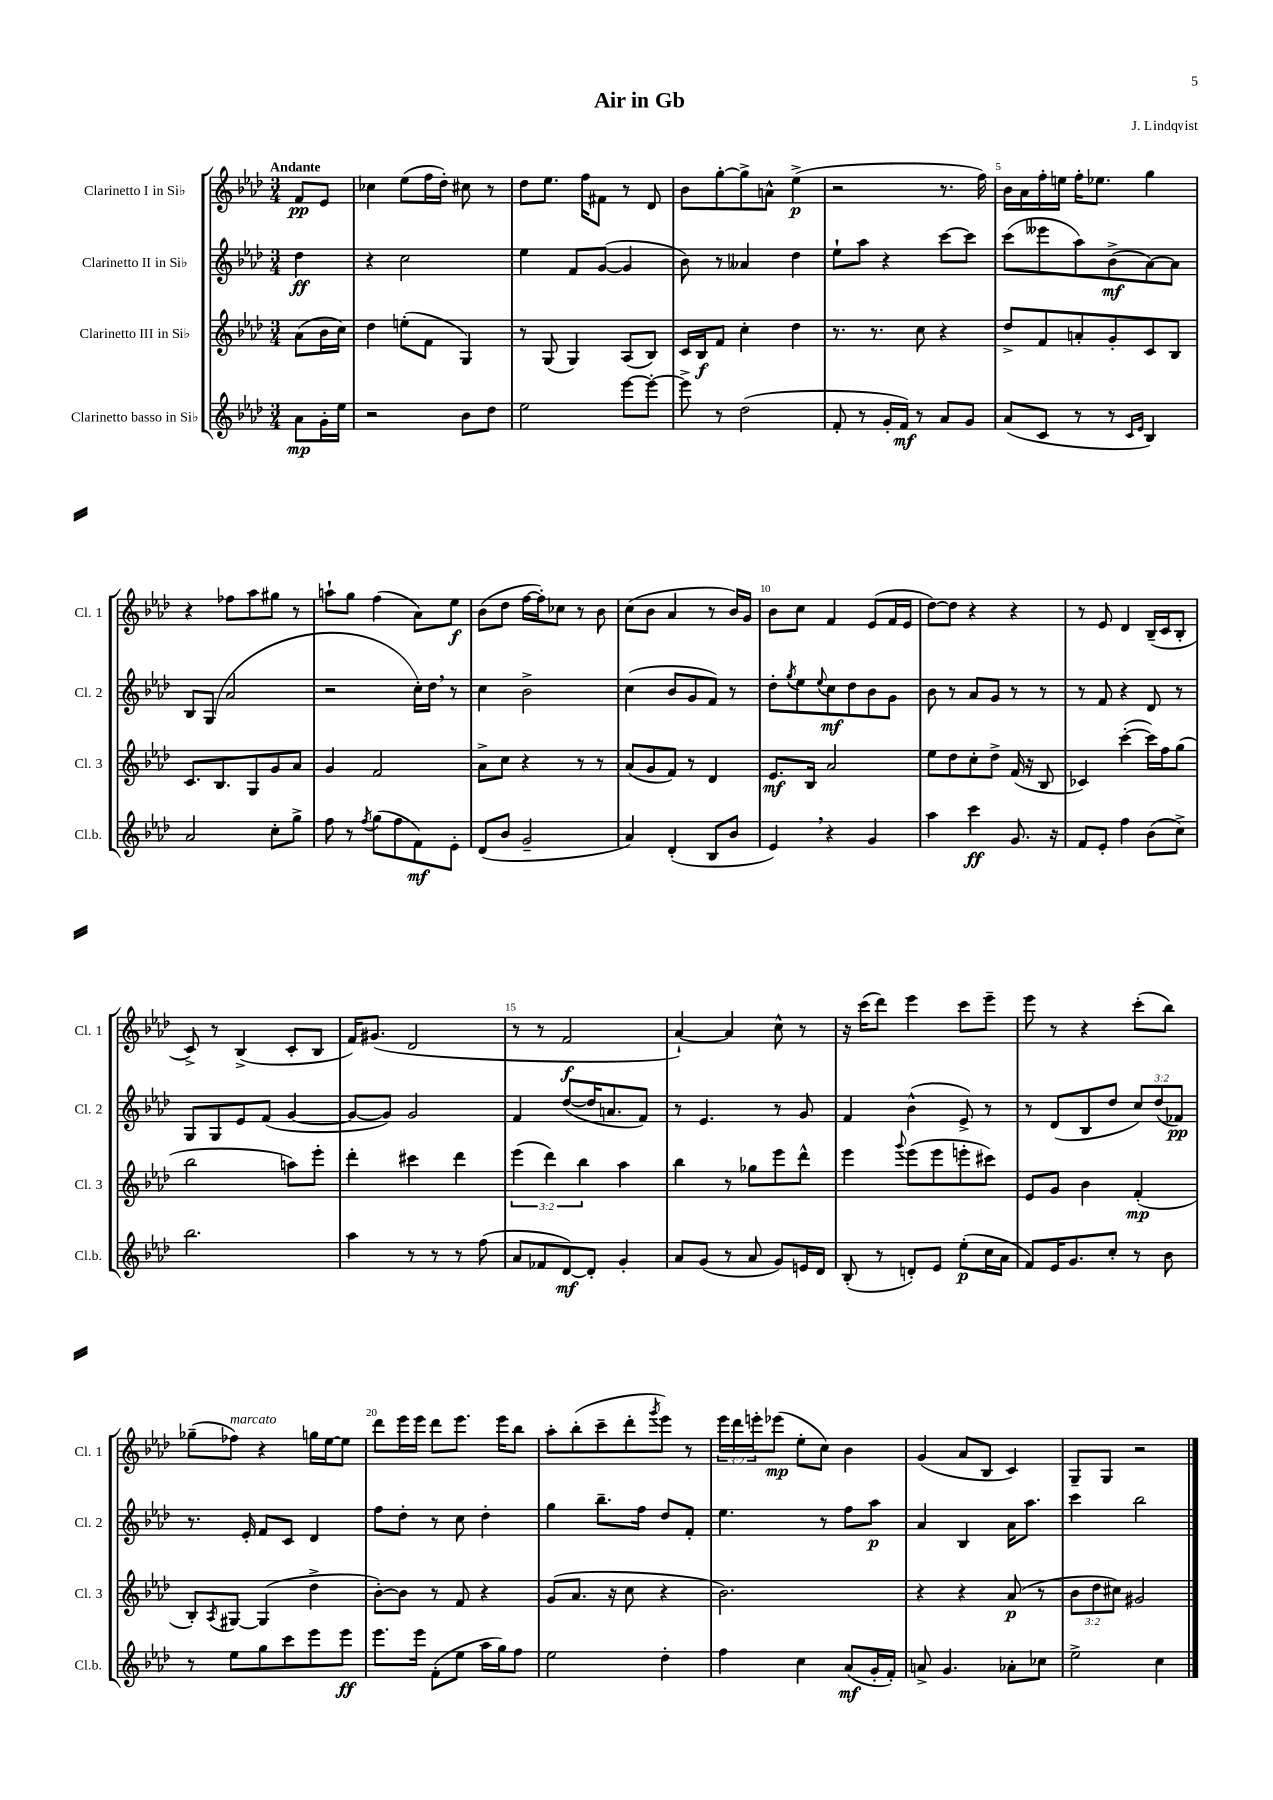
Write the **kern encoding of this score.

**kern	**dynam	**kern	**dynam	**kern	**dynam	**kern	**dynam
*part4	*part4	*part3	*part3	*part2	*part2	*part1	*part1
*staff4	*staff4	*staff3	*staff3	*staff2	*staff2	*staff1	*staff1
*I"Clarinetto basso in Si♭	*	*I"Clarinetto III in Si♭	*	*I"Clarinetto II in Si♭	*	*I"Clarinetto I in Si♭	*
*I'Cl.b.	*	*I'Cl. 3	*	*I'Cl. 2	*	*I'Cl. 1	*
*clefG2	*	*clefG2	*	*clefG2	*	*clefG2	*
*k[b-e-a-d-]	*	*k[b-e-a-d-]	*	*k[b-e-a-d-]	*	*k[b-e-a-d-]	*
*M3/4	*	*M3/4	*	*M3/4	*	*M3/4	*
=	=	=	=	=	=	=	=
!	!	!	!	!	!	!LO:TX:a:B:t=Andante	!
8a-\L	mp	(8a-\L	.	4dd-\	ff	8f/L	pp
16g'\L	.	16b-\L	.	.	.	8e-/J	.
16ee-\JJ	.	16cc\JJ)	.	.	.	.	.
=1	=1	=1	=1	=1	=1	=1	=1
2r	.	4dd-\	.	4r	.	4cc-X\	.
.	.	(8een'\L	.	2cc\	.	(8ee-\L	.
.	.	8f\J	.	.	.	16ff\L	.
.	.	.	.	.	.	16dd-'\JJ)	.
8b-\L	.	4G/)	.	.	.	8cc#X\	.
8dd-\J	.	.	.	.	.	8r	.
=2	=2	=2	=2	=2	=2	=2	=2
2ee-\	.	8r	.	4ee-\	.	8dd-\L	.
.	.	(8G/	.	.	.	8.ee-\J	.
.	.	4G/)	.	8f/L	.	.	.
.	.	.	.	.	.	16ff\KL	.
.	.	.	.	([8g/J	.	8f#X\J	.
[8eee-\L	.	(8A-/L	.	4g/]	.	8r	.
8eee-'\J_	.	8B-/J)	.	.	.	8d-/	.
=3	=3	=3	=3	=3	=3	=3	=3
8eee-^\]	.	16c/LL	.	8b-\)	.	8b-\L	.
.	.	16B-/J	f	.	.	.	.
8r	.	8f/J	.	8r	.	[8gg'\	.
(2dd-\	.	4cc'\	.	4a--X/	.	8gg^\]	.
.	.	.	.	.	.	8an^^\J	.
.	.	4dd-\	.	4dd-\	.	(4ee-^\	p
=4	=4	=4	=4	=4	=4	=4	=4
8f'/	.	8.r	.	8ee-`\L	.	2r	.
8r	.	.	.	8aa-\J	.	.	.
.	.	8.r	.	.	.	.	.
16g'/LL	.	.	.	4r	.	.	.
16f/JJ)	mf	.	.	.	.	.	.
8r	.	8cc\	.	.	.	.	.
8a-/L	.	4r	.	[8ccc\L	.	8.r	.
8g/J	.	.	.	8ccc\J]	.	.	.
.	.	.	.	.	.	16ff\)	.
=5	=5	=5	=5	=5	=5	=5	=5
(8a-/L	.	8dd-^/L	.	(8ccc\L	.	16b-\LL	.
.	.	.	.	.	.	16a-\	.
8c/J	.	8f/	.	8eee--X\	.	16ff'\	.
.	.	.	.	.	.	16een\JJ	.
8r	.	8an'/	.	8aa-\)	.	16ff'\KL	.
.	.	.	.	.	.	8.ee-X\J	.
8r	.	8g'/	.	(8b-^\	mf	.	.
16qqc/LL	.	.	.	.	.	.	.
16qqe-/JJ	.	.	.	.	.	.	.
4B-/)	.	8c/	.	[8a-\)	.	4gg\	.
.	.	8B-/J	.	8a-\J]	.	.	.
!!LO:LB:g=z
=6	=6	=6	=6	=6	=6	=6	=6
2a-/	.	8.c/L	.	8B-/L	.	4r	.
.	.	.	.	(8G/J	.	.	.
.	.	8.B-/	.	.	.	.	.
.	.	.	.	2a-/	.	8ff-X\L	.
.	.	8G/	.	.	.	8aa-\	.
8cc'\L	.	8g/	.	.	.	8gg#X\J	.
8gg^\J	.	8a-/J	.	.	.	8r	.
=7	=7	=7	=7	=7	=7	=7	=7
8ff\	.	4g/	.	2r	.	8aan`\L	.
8r	.	.	.	.	.	8gg\J	.
8qff/	.	.	.	.	.	.	.
(8gg\L	.	2f/	.	.	.	(4ff\	.
8ff\	.	.	.	.	.	.	.
8f\)	mf	.	.	16cc'\LL)	.	8a-\L)	.
.	.	.	.	16dd-,\JJ	.	.	.
8e-'\J	.	.	.	8r	.	8ee-\J	f
=8	=8	=8	=8	=8	=8	=8	=8
(8d-/L	.	8a-^\L	.	4cc\	.	(8b-\L	.
8b-/J	.	8cc\J	.	.	.	8dd-\J	.
2g~/	.	4r	.	2b-^\	.	[16ff\LL	.
.	.	.	.	.	.	16ff'\J])	.
.	.	.	.	.	.	8cc-X\J	.
.	.	8r	.	.	.	8r	.
.	.	8r	.	.	.	8b-\	.
=9	=9	=9	=9	=9	=9	=9	=9
4a-/)	.	(8a-/L	.	(4cc\	.	(8cc\L	.
.	.	8g/	.	.	.	8b-\J	.
(4d-'/	.	8f/J)	.	8b-/L	.	4a-/	.
.	.	8r	.	8g/	.	.	.
8B-/L	.	4d-/	.	8f/J)	.	8r	.
8b-/J	.	.	.	8r	.	16b-/LL)	.
.	.	.	.	.	.	16g/JJ	.
=10	=10	=10	=10	=10	=10	=10	=10
4e-,/)	.	8.e-/L	mf	8dd-'\L	.	8b-\L	.
.	.	.	.	8qgg/	.	.	.
.	.	.	.	8ee-\	.	8cc\J	.
.	.	16B-/Jk	.	.	.	.	.
.	.	.	.	8qqee-/	.	.	.
4r	.	2a-/	.	8cc\	mf	4f/	.
.	.	.	.	8dd-\	.	.	.
4g/	.	.	.	8b-\	.	(8e-/L	.
.	.	.	.	8g\J	.	16f/L	.
.	.	.	.	.	.	16e-/JJ	.
=11	=11	=11	=11	=11	=11	=11	=11
4aa-\	.	8ee-\L	.	8b-\	.	[8dd-\L)	.
.	.	8dd-\	.	8r	.	8dd-\J]	.
4ccc\	ff	8cc'\	.	8a-/L	.	4r	.
.	.	8dd-^\J	.	8g/J	.	.	.
8.g/	.	(16f/	.	8r	.	4r	.
.	.	16r	.	.	.	.	.
.	.	8B-/	.	8r	.	.	.
16r	.	.	.	.	.	.	.
=12	=12	=12	=12	=12	=12	=12	=12
8f/L	.	4c-X/)	.	8r	.	8r	.
8e-'/J	.	.	.	8f/	.	8e-/	.
4ff\	.	([4ccc'\	.	4r	.	4d-/	.
(8b-\L	.	16ccc\LL])	.	8d-/	.	(16B-~/LL	.
.	.	16ff\J	.	.	.	16c/J	.
8cc^\J)	.	(8gg\J	.	8r	.	8B-'/J	.
!!LO:LB:g=z
=13	=13	=13	=13	=13	=13	=13	=13
2.bb-\	.	2bb-\	.	8G/L	.	8c^/)	.
.	.	.	.	8G/	.	8r	.
.	.	.	.	8e-/	.	(4B-^/	.
.	.	.	.	(8f/J	.	.	.
.	.	8aan\L)	.	[4g/	.	8c'/L	.
.	.	8eee-'\J	.	.	.	8B-/J	.
=14	=14	=14	=14	=14	=14	=14	=14
4aa-\	.	4ddd-'\	.	8g/L_	.	16f/KL)	.
.	.	.	.	.	.	(8.g#X/J	.
.	.	.	.	8g/J])	.	.	.
8r	.	4ccc#X\	.	2g/	.	2d-/	.
8r	.	.	.	.	.	.	.
8r	.	4ddd-\	.	.	.	.	.
(8ff\	.	.	.	.	.	.	.
=15	=15	=15	=15	=15	=15	=15	=15
8a-/L	.	(6eee-\	.	4f/	.	8r	.
8f-X/	.	.	.	.	.	8r	.
.	.	6ddd-\)	.	.	.	.	.
[8d-/)	mf	.	.	([8dd-/L	.	2f/	f
.	.	6bb-\	.	.	.	.	.
8d-'/J]	.	.	.	16dd-/K]	.	.	.
.	.	.	.	8.an/	.	.	.
4g'/	.	4aa-\	.	.	.	.	.
.	.	.	.	8f/J)	.	.	.
=16	=16	=16	=16	=16	=16	=16	=16
8a-/L	.	4bb-\	.	8r	.	[4a-`/)	.
(8g/J	.	.	.	4.e-/	.	.	.
8r	.	8r	.	.	.	4a-/]	.
8a-/	.	8gg-X\L	.	.	.	.	.
8g/L)	.	8eee-\	.	8r	.	8cc^^\	.
16en/L	.	8ddd-^^\J	.	8g/	.	8r	.
16d-/JJ	.	.	.	.	.	.	.
=17	=17	=17	=17	=17	=17	=17	=17
(8B-'/	.	4eee-\	.	4f/	.	16r	.
.	.	.	.	.	.	(16ccc\KL	.
8r	.	.	.	.	.	8ddd-\J)	.
.	.	8qqggg/	.	.	.	.	.
8dn'/L)	.	(8eee-\L	.	(4b-^^\	.	4eee-\	.
8e-/J	.	8eee-\	.	.	.	.	.
(8ee-'\L	p	8eeen'\	.	8e-^/)	.	8ccc\L	.
16cc\L	.	8ccc#X\J)	.	8r	.	8eee-~\J	.
16a-\JJ	.	.	.	.	.	.	.
=18	=18	=18	=18	=18	=18	=18	=18
8f/L)	.	8e-/L	.	8r	.	8eee-\	.
16e-/K	.	8g/J	.	(8d-/L	.	8r	.
8.g/	.	.	.	.	.	.	.
.	.	4b-\	.	8B-/	.	4r	.
8cc'/J	.	.	.	8dd-/J	.	.	.
8r	.	(4f'/	mp	12cc/L)	.	(8ccc'\L	.
.	.	.	.	(12dd-/	.	.	.
8b-\	.	.	.	.	.	8bb-\J)	.
.	.	.	.	12f-X/J)	pp	.	.
!!LO:LB:g=z
=19	=19	=19	=19	=19	=19	=19	=19
8r	.	8B-'/L)	.	8.r	.	(8gg-X~\L	.
.	.	8qA-/	.	.	.	.	.
!	!	!	!	!	!	!LO:TX:a:i:t=marcato	!
8ee-\L	.	[8G#X/J	.	.	.	8ff-X\J)	.
.	.	.	.	16e-'/	.	.	.
8gg\	.	(4G#/]	.	8f/L	.	4r	.
8ccc\	.	.	.	8c/J	.	.	.
8eee-\	.	4dd-^\	.	4d-/	.	16ggn\LL	.
.	.	.	.	.	.	[16ee-\J	.
8eee-\J	ff	.	.	.	.	8ee-\J]	.
=20	=20	=20	=20	=20	=20	=20	=20
8.eee-\L	.	[8b-'\L)	.	8ff\L	.	8ddd-\L	.
.	.	8b-\J]	.	8dd-'\J	.	16eee-\L	.
16eee-\Jk	.	.	.	.	.	16eee-\JJ	.
(8f'\L	.	8r	.	8r	.	8ddd-\L	.
8ee-\J	.	8f/	.	8cc\	.	8.eee-\J	.
16aa-\LL	.	4r	.	4dd-'\	.	.	.
16gg\J)	.	.	.	.	.	16eee-\KL	.
8ff\J	.	.	.	.	.	8bb-\J	.
=21	=21	=21	=21	=21	=21	=21	=21
2ee-\	.	(8g/L	.	4gg\	.	8aa-'\L	.
.	.	8.a-/J	.	.	.	(8bb-'\	.
.	.	.	.	8.bb-~\L	.	8ccc~\	.
.	.	16r	.	.	.	.	.
.	.	8cc\	.	.	.	8ddd-'\	.
.	.	.	.	16ff\Jk	.	.	.
.	.	.	.	.	.	8qggg/	.
4dd-'\	.	4r	.	8dd-/L	.	8eee-\J)	.
.	.	.	.	8f'/J	.	8r	.
=22	=22	=22	=22	=22	=22	=22	=22
4ff\	.	2.b-\)	.	4.ee-\	.	24eee-\LL	.
.	.	.	.	.	.	24ddd-\	.
.	.	.	.	.	.	24eeen'\J	.
.	.	.	.	.	.	(8eee-X\J	mp
4cc\	.	.	.	.	.	8ee-'\L	.
.	.	.	.	8r	.	8cc\J)	.
(8a-/L	mf	.	.	8ff\L	.	4b-\	.
16g'/L	.	.	.	8aa-\J	p	.	.
16f'/JJ)	.	.	.	.	.	.	.
=23	=23	=23	=23	=23	=23	=23	=23
8an^/	.	4r	.	4a-/	.	(4g/	.
4.g/	.	.	.	.	.	.	.
.	.	4r	.	4B-/	.	8a-/L	.
.	.	.	.	.	.	8B-/J	.
8a-X'\L	.	(8a-/	p	16a-\KL	.	4c/)	.
.	.	.	.	8.aa-\J	.	.	.
8cc-X\J	.	8r	.	.	.	.	.
=24	=24	=24	=24	=24	=24	=24	=24
2ee-^\	.	12b-\L	.	4ccc\	.	8G~/L	.
.	.	12dd-\	.	.	.	.	.
.	.	.	.	.	.	8G/J	.
.	.	12cc#X\J)	.	.	.	.	.
.	.	2g#X/	.	2bb-\	.	2r	.
4cc\	.	.	.	.	.	.	.
==	==	==	==	==	==	==	==
*-	*-	*-	*-	*-	*-	*-	*-
